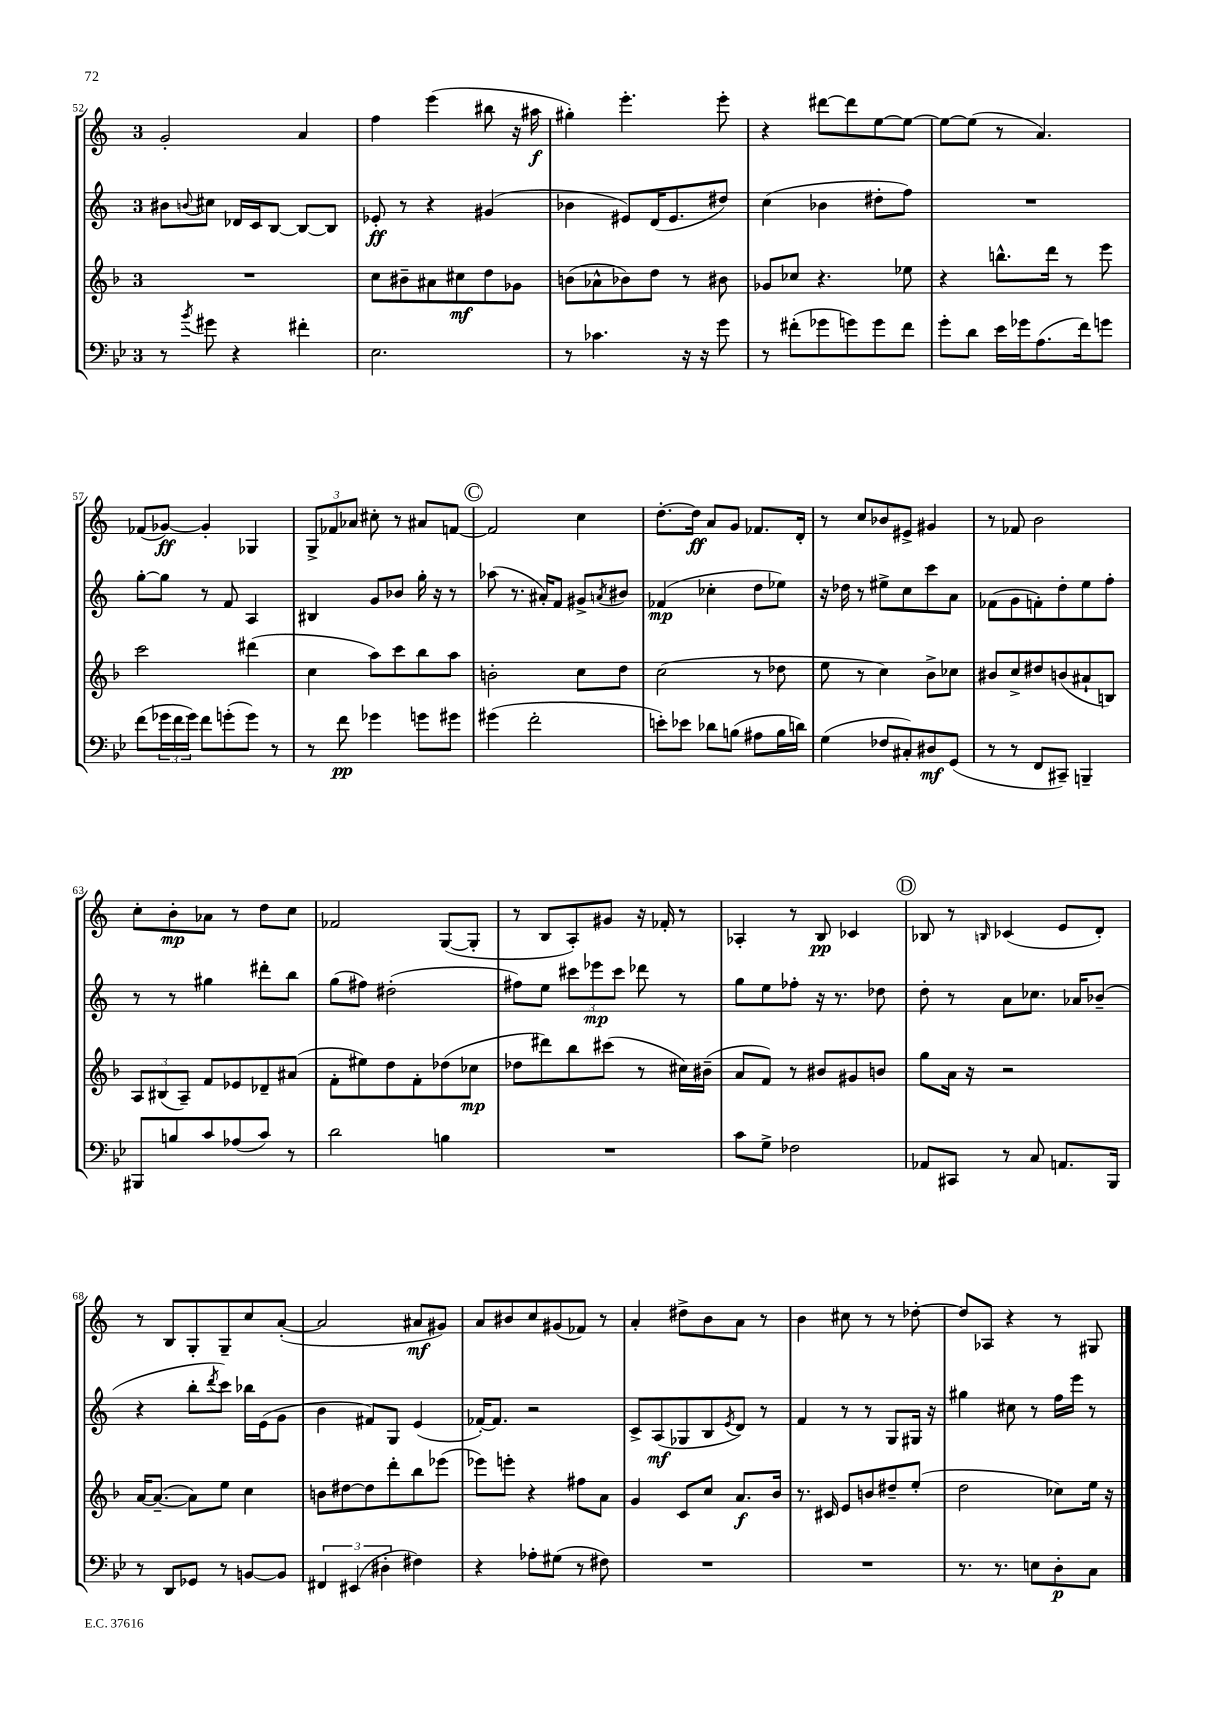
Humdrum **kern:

**kern	**kern	**kern	**kern
*staff4	*staff3	*staff2	*staff1
*clefF4	*clefG2	*clefG2	*clefG2
*k[b-e-]	*k[b-]	*k[]	*k[]
*M3/4	*M3/4	*M3/4	*M3/4
8r	2.r	8b#	2g'
8qb-	.	8qqb	.
8g#	.	8cc#	.
4r	.	16d-	.
.	.	16c	.
.	.	[8B	.
4f#'	.	8B_	4a
.	.	8B]	.
=	=	=	=
2.E-	8cc	8e-'	4ff
.	8b#~	8r	.
.	8a#	4r	(4eee
.	8cc#	.	.
.	8dd	(4g#	8bb#
.	8g-	.	16r
.	.	.	16aa#
=	=	=	=
8r	(8b	4b-	4gg#')
4.c-	8a-^^	.	.
.	8b-)	8e#)	4.eee'
.	8dd	(16d	.
.	.	8.e#	.
16r	8r	.	.
16r	.	.	.
8g	8b#	8dd#)	8eee'
=	=	=	=
8r	8g-	(4cc	4r
(8f#'	8cc-	.	.
8g-	4.r	4b-	[8ddd#
8g)	.	.	8ddd#]
8g	.	8dd#'	[8ee
8f#	8ee-	8ff)	8ee_
=	=	=	=
8g'	4r	2.r	8ee_
8d	.	.	(8ee]
16e-	8.bb^^	.	8r
16g-	.	.	.
(8.A	.	.	4.a)
.	16ddd	.	.
.	8r	.	.
16f)	.	.	.
8g	8eee	.	.
=	=	=	=
(8f	2ccc	[8gg'	(8f-
24g-	.	8gg]	[8g-)
24f	.	.	.
24g-)	.	.	.
8f	.	8r	4g-']
(8g'	.	8f	.
8g)	(4ddd#	4A	4G-
8r	.	.	.
=	=	=	=
8r	4cc	4B#	12G^
.	.	.	12f-
8f	.	.	.
.	.	.	12a-
4g-	8aa)	8g	8cc#'
.	8ccc	8b-	8r
8g	8bb-	16gg'	8a#
.	.	16r	.
8g#	8aa	8r	[8f
=	=	=	=
(4g#	2b'	(8aa-	2f]
.	.	8.r	.
2f'	.	.	.
.	.	16a#')	.
.	.	8f	.
.	8cc	8g#^	4cc
.	.	8qa	.
.	8dd	8b#	.
=	=	=	=
8e')	(2cc	(4f-	[8.dd'
8e-	.	.	.
.	.	.	16dd]
8d-	.	4cc-'	8a
(8B	.	.	8g
8A#	8r	8dd	8.f-
16B	8dd-	8ee-)	.
16d)	.	.	16d'
=	=	=	=
(4G	8ee	16r	8r
.	.	16dd-	.
.	8r	8r	8cc
8F-	4cc)	8ee#^	8b-
8C#')	.	8cc	8e#^
8D#	8b-^	8ccc	4g#
(8GG	8cc-	8a	.
=	=	=	=
8r	8b#	(8f-	8r
8r	8cc^	8g	8f-
8FF	8dd#	8f')	2b
8CC#~)	(8b	8dd'	.
4BBB~	8a#`	8ee	.
.	8B)	8ff'	.
=	=	=	=
8BBB#	12A	8r	8cc'
.	(12B#	.	.
8B	.	8r	8b'
.	12A~)	.	.
8c	8f	4gg#	8a-
(8A-	8e-	.	8r
8c)	8d-~	8ddd#'	8dd
8r	(8a#	8bb	8cc
=	=	=	=
2d	8f'	(8gg	2f-
.	8ee#)	8ff#)	.
.	8dd	(2dd#'	.
.	8f'	.	.
4B	(8dd-	.	([8G
.	8cc-	.	8G']
=	=	=	=
2.r	8dd-	8ff#)	8r
.	8ddd#)	8ee	8B
.	8bb-	12ccc#	8A')
.	.	12eee-	.
.	(8ccc#	.	8g#
.	.	12ccc#	.
.	8r	8ddd-	16r
.	.	.	16f-'
.	16cc#)	8r	8r
.	(16b#~	.	.
=	=	=	=
8c	8a	8gg	4A-'
8G^	8f)	8ee	.
2F-	8r	8ff-'	8r
.	8b#	16r	8B
.	.	8.r	.
.	8g#	.	4c-
.	8b	8dd-	.
=	=	=	=
8AA-	8gg	8dd'	8B-
8CC#	16a	8r	8r
.	16r	.	.
.	.	.	16qqB
8r	2r	8a	(4c-
8C	.	8.cc-	.
8.AA	.	.	8e
.	.	16a-	.
.	.	(8b-~	8d')
16BBB-	.	.	.
=	=	=	=
8r	[16a	4r	8r
.	(8.a~_	.	.
8DD	.	.	8B
8GG-	8a])	8bb'	8G'
.	.	8qddd	.
8r	8ee	8ccc)	8G~
[8BB	4cc	16bb-	8cc
.	.	(16e	.
8BB]	.	8g	([8a'
=	=	=	=
6FF#	8b	4b	2a]
.	[8dd#	.	.
(6EE#	.	.	.
.	8dd#]	8f#)	.
6D#'	.	.	.
.	8ddd'	8G	.
4F#)	8bb-	(4e	8a#
.	(8eee-	.	8g#)
=	=	=	=
4r	8eee-)	[16f-')	8a
.	.	8.f-]	.
.	8eee'	.	8b#
8A-'	4r	2r	8cc
(8G#	.	.	(8g#
8r	8ff#	.	8f-)
8F#)	8a	.	8r
=	=	=	=
2.r	4g	8c^	4a'
.	.	(8A	.
.	8c	8G-	8dd#^
.	8cc	8B	8b
.	.	8qe	.
.	8.a	8d)	8a
.	.	8r	8r
.	16b-	.	.
=	=	=	=
2.r	8.r	4f	4b
.	16c#	.	.
.	8e	8r	8cc#
.	8b	8r	8r
.	8dd#~	8G	8r
.	(8ee'	16G#	[8dd-'
.	.	16r	.
=	=	=	=
8.r	2dd	4gg#	8dd-]
.	.	.	8A-
8.r	.	.	.
.	.	8cc#	4r
8E	.	8r	.
8D'	8cc-)	16ff	8r
.	.	16eee	.
8C	16ee	8r	8G#
.	16r	.	.
==	==	==	==
*-	*-	*-	*-
